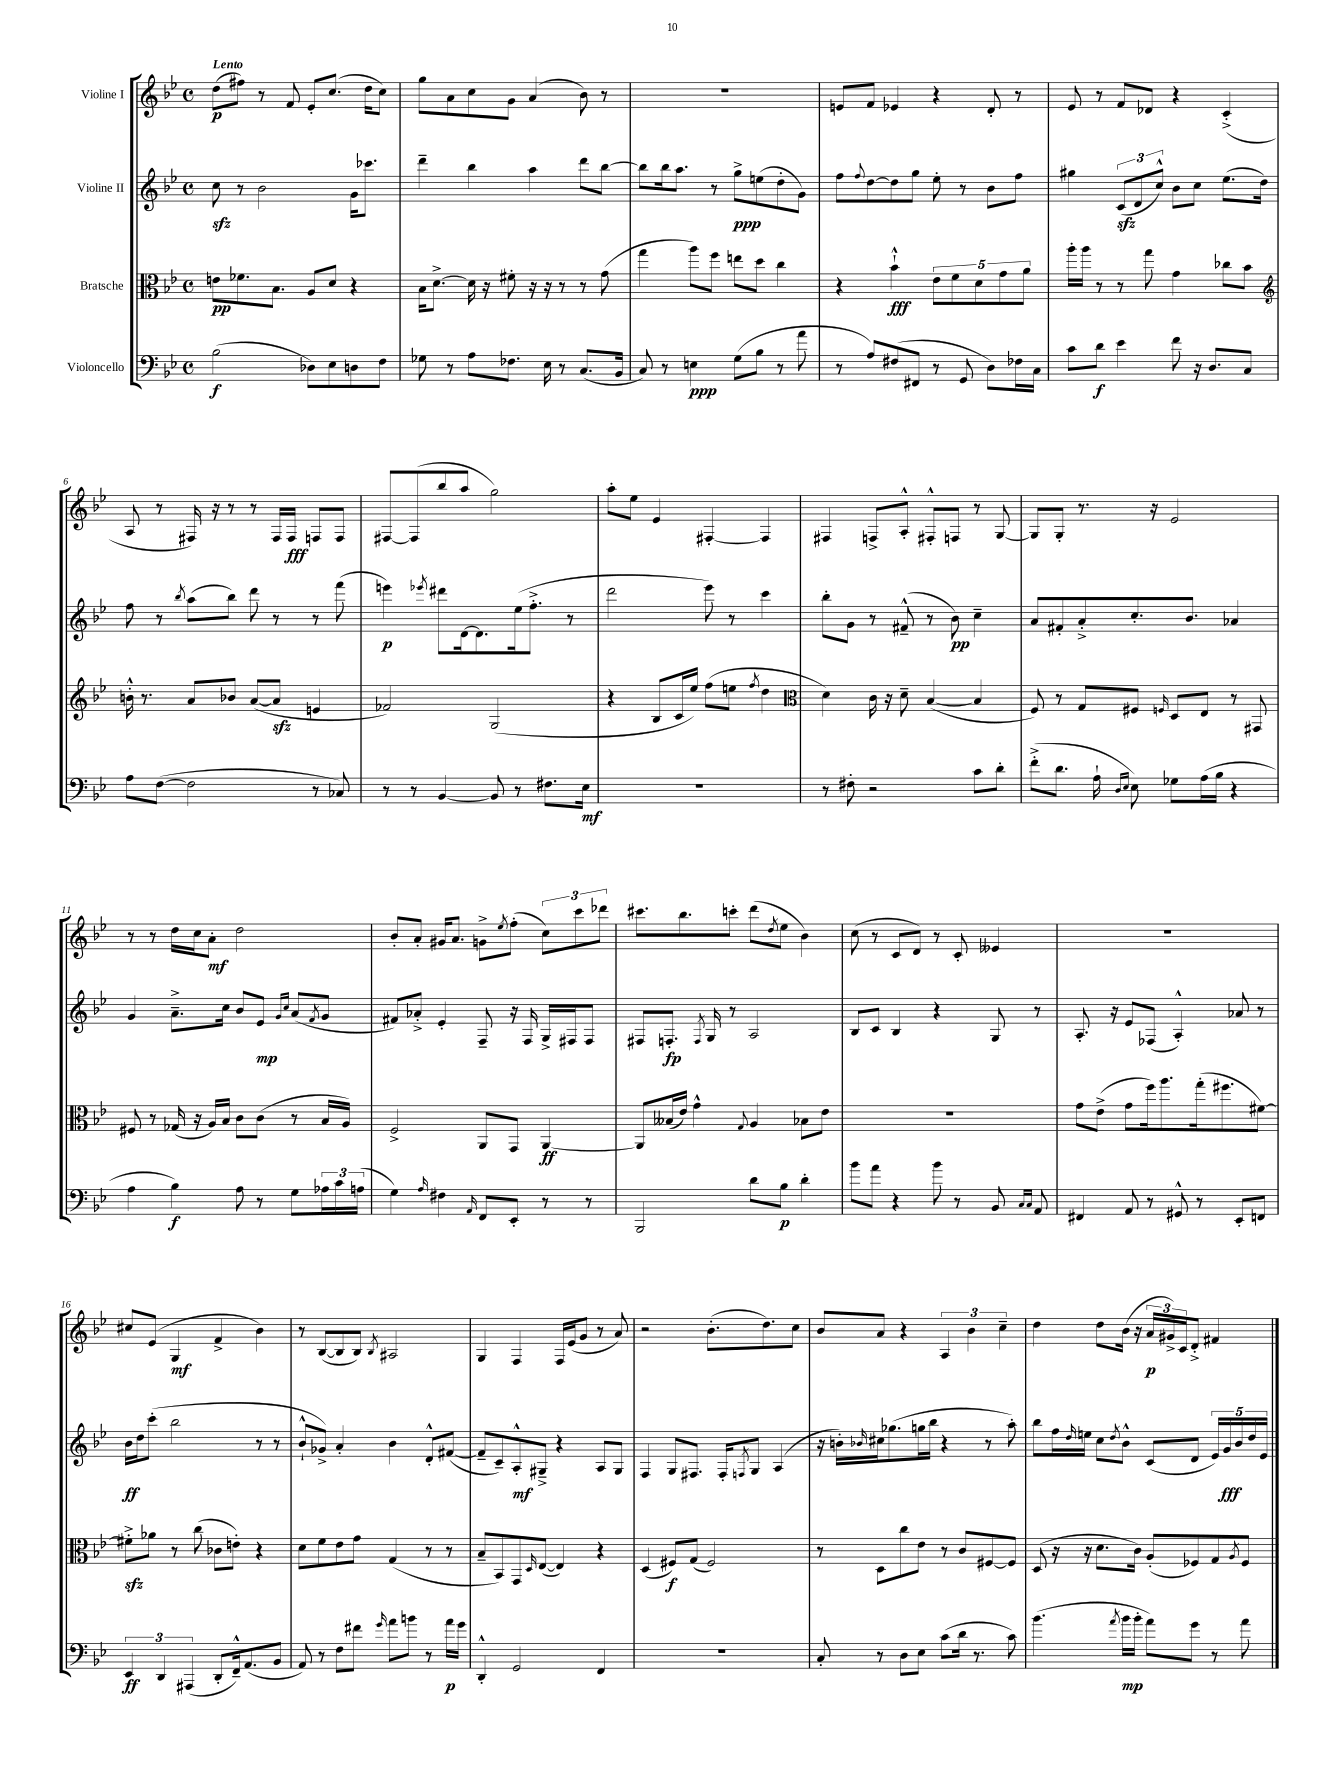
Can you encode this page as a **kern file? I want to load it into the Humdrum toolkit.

**kern	**kern	**kern	**kern
*staff4	*staff3	*staff2	*staff1
*clefF4	*clefC3	*clefG2	*clefG2
*k[b-e-]	*k[b-e-]	*k[b-e-]	*k[b-e-]
*M4/4	*M4/4	*M4/4	*M4/4
*met(c)	*met(c)	*met(c)	*met(c)
(2B-\	8e\L	8cc\	(8dd\L
.	8.f-\	8r	8ff#\J)
.	.	2b-\	8r
.	8.B-\J	.	.
.	.	.	8f/
8D-\L)	8A/L	.	8e-'/L
8E-\	8d/J	.	(8.cc/J
8D\	4r	16g\LK	.
.	.	8.ccc-\J	16dd\LK
8F\J	.	.	8cc\J)
=	=	=	=
8G-\	16B-\LK	4ddd~\	8gg\L
.	[8.d^\J	.	.
8r	.	.	8a\
8A\L	16d\]	4bb-\	8cc\
.	16r	.	.
8.F-\J	8f#'\	.	8g\J
.	16r	4aa\	(4a/
16E-\	16r	.	.
8r	8r	.	.
(8.C/L	8r	8ddd\L	8b-\)
.	(8g\	[8bb-\J	8r
16BB-/Jk	.	.	.
=	=	=	=
8C/)	4gg\	8bb-\]L	1r
8r	.	16bb-\k	.
.	.	8.aa\J	.
4E\	8aa\L)	.	.
.	8ff\J	8r	.
(8G\L	8ee\L	8gg^\L	.
8B-\J	8dd\J	(8ee\	.
8r	4cc\	8dd'\	.
8a\	.	8g\J)	.
=	=	=	=
8r	4r	8ff\L	8e/L
.	.	8qqff/	.
8A/L)	.	[8dd\	8f/J
(8F#/	4b-`^^\	8dd\]	4e-/
8FF#/J	.	8gg\J	.
8r	10e-\L	8ee-'\	4r
.	10f\	.	.
8GG/	.	8r	.
.	10d\	.	.
8D\L)	.	8b-\L	8d'/
.	10g\	.	.
16F-\L	.	8ff\J	8r
.	10a\J	.	.
16C\JJ	.	.	.
=	=	=	=
8c\L	16aa'\LL	4gg#\	8e-/
.	16aa\JJ	.	.
8d\J	8r	.	8r
4e-\	8r	(12c/L	8f/L
.	.	12d/	.
.	8gg\	.	8d-/J
.	.	12cc^^/J)	.
8f\	4g\	8b-\L	4r
16r	.	8cc\J	.
8.D/L	.	.	.
.	8cc-\L	(8.ee-\L	(4c'^/
8C/J	8b-\J	.	.
.	.	16dd\Jk)	.
=	=	=	=
*	*clefG2	*	*
8A\L	16b'^^\	8ff\	8A/
.	8.r	.	.
([8F\J	.	8r	8r
.	.	8qbb-/	.
2F\]	8a/L	(8aa\L	16F#/)
.	.	.	16r
.	8b-/J	8bb-\J)	8r
.	([8a/L	8ddd\	8r
.	8a/]J	8r	16F#/LL
.	.	.	16F#/JJ
8r	4e/	8r	8F/L
8C-/)	.	(8fff\	8F/J
=	=	=	=
8r	2f-/)	4eee\)	[8F#/L
8r	.	.	(8F#/]
.	.	8qeee-/	.
[4BB-/	.	8ddd#\L	8bb-/
.	.	[16d\k	8aa/J
.	.	8.d\]	.
8BB-/]	(2G/	.	2gg\)
8r	.	(16ee-\k	.
.	.	8.ff'^\J	.
8.F#\L	.	.	.
.	.	8r	.
16E-\Jk	.	.	.
=	=	=	=
1r	4r	2ddd\	8aa'\L
.	.	.	8ee-\J
.	8B-/L	.	4e-/
.	16c/L	.	.
.	16ee-/JJ)	.	.
.	(8ff\L	8eee-\)	[4F#'/
.	8ee\J	8r	.
.	8qff/	.	.
.	4dd\	4ccc\	4F#/]
=	=	=	=
*	*clefC3	*	*
8r	4d\)	8bb-'\L	4F#/
8F#'\	.	8g\J	.
2r	16c\	8r	8F^/L
.	16r	.	.
.	8d~\	(8f#~^^/	8A'^^/J
.	([4B-/	8r	8F#'^^/L
.	.	8b-\)	8F/J
8c\L	4B-/]	4cc~\	8r
8d'\J	.	.	[8G/
=	=	=	=
(8f'^\L	8F/)	8a/L	8G/]L
8.d\J	8r	8f#'/	8G'/J
.	8G/L	8a'^/	8.r
16A`\	.	.	.
16qqD/LL	.	.	.
16qqE-/JJ	.	.	.
8E-\)	8F#/J	8.cc'/	.
.	.	.	16r
.	16qqF/	.	.
8G-\L	8D/L	.	2e-/
.	.	8.b-/J	.
(16A\L	8E-/J	.	.
16B-\JJ	.	.	.
4r	8r	4a-/	.
.	8GG#/	.	.
=	=	=	=
4A\	8F#/	4g/	8r
.	8r	.	8r
4B-\)	(16G-/	8.a~^\L	16dd\LL
.	16r	.	16cc\J
.	16A/LL)	.	8a'\J
.	16B-/JJ	16cc\Jk	.
8A\	8c\L	8b-/L	2dd\
8r	(8c\J	8e-/J	.
.	.	16qqg/LL	.
.	.	16qqcc/JJ	.
8G\L	8r	(8a/L	.
.	.	8qf/	.
24A-\L	16B-/LL	8g/J	.
24c\	.	.	.
.	16A/JJ)	.	.
(24A\JJ	.	.	.
=	=	=	=
4G\)	2F^/	8f#/L)	8b-'/L
.	.	8a-'^/J	8a'/J
16qqA/	.	.	.
4F#\	.	4e-'/	16g#/LK
.	.	.	8.a/J
16qqAA/	.	.	.
8FF/L	8AA/L	8F~/	8g^\L
.	.	.	8qee-/
8EE-'/J	8GG/J	16r	(8ff'\J
.	.	16F/	.
8r	[4AA/	16G^/LL	12cc\L)
.	.	16F#/J	.
.	.	.	12ccc\
8r	.	8F#/J	.
.	.	.	12ddd-\J
=	=	=	=
2BBB-/	8AA/]L	8F#/L	8.ccc#\L
.	(16B--/L	8.F'/J	.
.	16e-/JJ)	.	8.bb-\
.	4g^^\	.	.
.	.	8qF/	.
.	.	16G/	.
.	.	8r	8ccc'\J
.	8qqG/	.	.
8d\L	4A/	2A/	(8ddd\L
.	.	.	8qdd/
8B-\J	.	.	8ee-\J
4d'\	8B-\L	.	4b-\)
.	8e-\J	.	.
=	=	=	=
8b-\L	1r	8B-/L	(8cc\
8a\J	.	8c/J	8r
4r	.	4B-/	8c/L
.	.	.	8d/J)
8b-\	.	4r	8r
8r	.	.	8c'/
8BB-/	.	8G/	4e--/
16qqC/LL	.	.	.
16qqC/JJ	.	.	.
8AA/	.	8r	.
=	=	=	=
4FF#/	8g\L	8.A'/	1r
.	(8e-^\J	.	.
.	.	16r	.
8AA/	8g\L	8e-/L	.
8r	16ff\k)	(8F-/J	.
.	8.aa\	.	.
8GG#^^/	.	4A'^^/)	.
8r	(16gg'\k	.	.
.	8.ff#\	.	.
8EE-'/L	.	8a-/	.
8FF/J	[8f#\J)	8r	.
=	=	=	=
6EE-/	8f#'^\]L	16b-\LL	8cc#/L
.	.	16dd\J	.
.	8a-\J	(8ccc'\J	(8e-/J
6DD/	.	.	.
.	8r	2bb-\	4G/
(6AAA#/	.	.	.
.	(8cc\	.	.
8DD'/L	8c-\L	.	4f^/
16FF~^^/k)	8e'\J)	.	.
(8.AA/	.	.	.
.	4r	8r	4b-\)
8BB-/J	.	8r	.
=	=	=	=
8AA/)	8d\L	8b-`^^/L	8r
8r	8f\	8g-^/J)	([8B-/L
8F\L	8e-\	4a'/	8B-/]
8f#\J	8g\J	.	8B-/J)
16qqg/	.	.	8qB-/
8a\L	(4G/	4b-\	2A#/
8b\J	.	.	.
8r	8r	8d'^^/L	.
16a\LL	8r	([8f#/J	.
16g\JJ	.	.	.
=	=	=	=
4DD'^^/	8B-~/L	8f#~/]L	4G/
.	8BB-/)	8c~/)	.
2GG/	8GG/	8A'^^/	4F/
.	16qqD/	.	.
.	([8E-/J	8G#~^/J	.
.	4E-/])	4r	16F/LL
.	.	.	(16e-/J
.	.	.	8g/J
4FF/	4r	8A/L	8r
.	.	8G#/J	8a/)
=	=	=	=
1r	(4D/	4F/	2r
.	8F#/L)	8G/L	.
.	(8G/J	8.F#/J	.
.	2F#/)	.	(8.b-'\L
.	.	16F#'/LK	.
.	.	8qF/	.
.	.	8G/J	.
.	.	.	8.dd\)
.	.	(4A/	.
.	.	.	8cc\J
=	=	=	=
8C'/	8r	16r	8b-/L
.	.	16b'\LL)	.
.	.	16qqb-/	.
8r	8D\L	16cc#\J	8a/J
.	.	(8.gg-\	.
8D\L	8cc\	.	4r
8E-\J	8e-\J	16gg\L	.
.	.	16bb-\JJ	.
(8c\L	8r	4r	6A/
16d\Jk	8c/L	.	.
.	.	.	6b-\
8.r	.	.	.
.	[8F#/	8r	.
.	.	.	6cc~\
8c\)	8F#/]J	8aa'\)	.
=	=	=	=
(4.b-\	(8D/	8bb-\L	4dd\
.	16r	16ff\L	.
.	.	16qqdd/	.
.	16r	16ee\JJ	.
.	8.d\L	8cc\L	8dd\L
8qa/	.	8qdd/	.
16b-\LL	.	8b-^^\J	(16b-\Jk
16b-'\JJ	16c\Jk)	.	16r
8a\L)	(8A'/L	(8c/L	24a/LL
.	.	.	24g#^/)
.	.	.	24c/J
8g\J	8F-/)	8d/J	8d'^/J
8r	8G/	20e-/LL)	4f#/
.	.	20g/	.
.	.	20b-/	.
.	8qA/	.	.
8a\	8F-/J	.	.
.	.	20dd/	.
.	.	20e-/JJ	.
==	==	==	==
*-	*-	*-	*-
